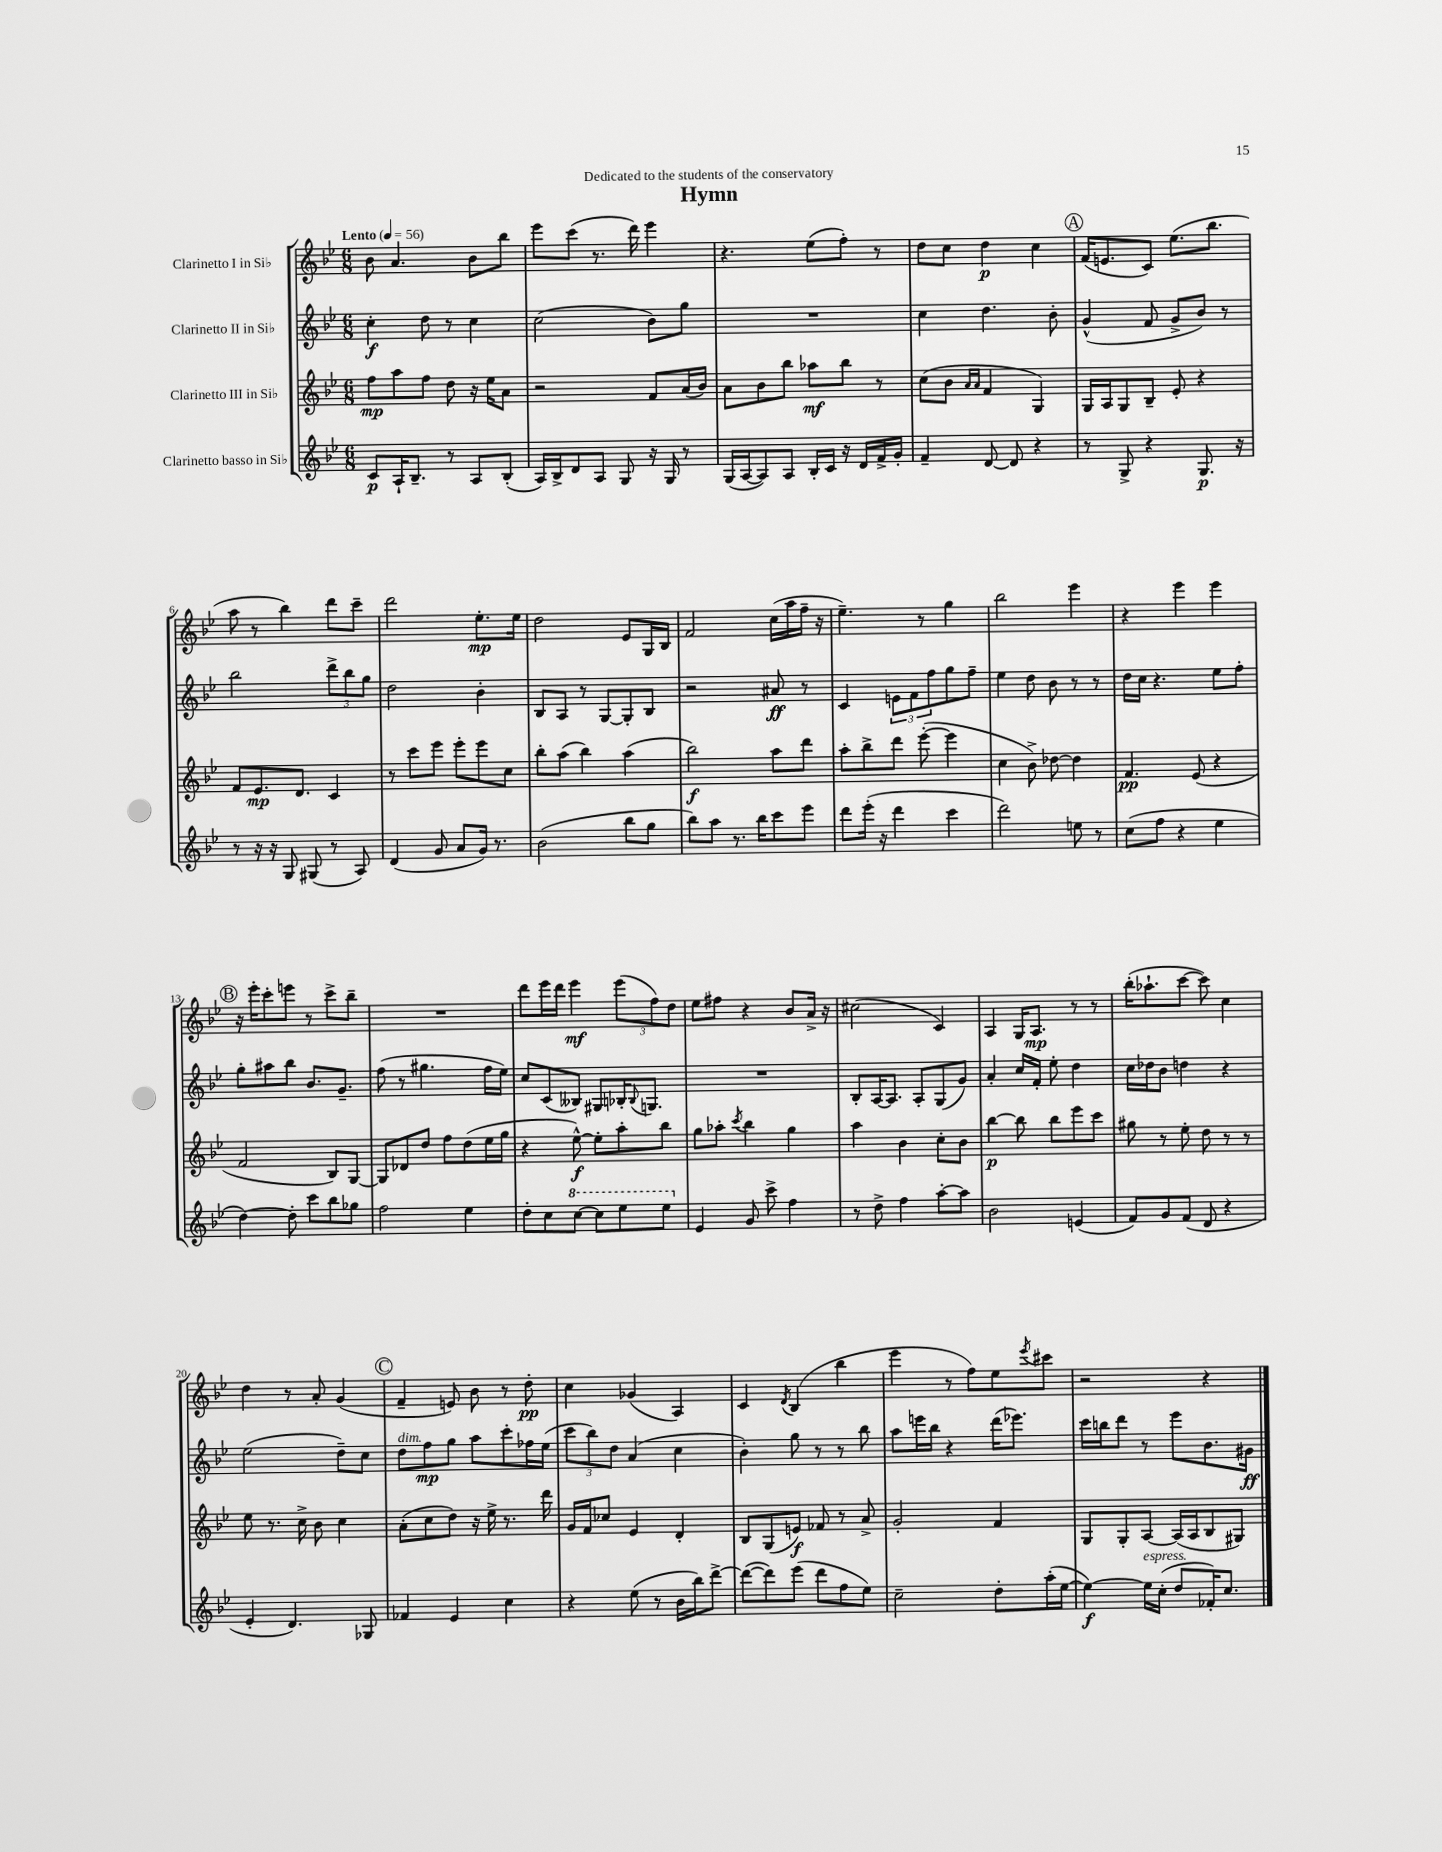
\header { title = "Hymn" dedication = "Dedicated to the students of the conservatory" }
<<
\new StaffGroup <<
\new Staff = "s0" \with { instrumentName = "Clarinetto I in Sib" } {
    \clef treble \key bes \major \numericTimeSignature \time 6/8 \tempo "Lento" 4 = 56
    bes'8 a'4. bes'8 bes''8 |
    ees'''8 c'''8( r8. d'''16) ees'''4 |
    r4. ees''8( f''8-.) r8 |
    d''8 c''8 d''4\p c''4 |
    \mark \markup { \circle "A" } f'16( e'8. c'8) ees''8.( bes''8. |
    a''8 r8 bes''4) d'''8 c'''8-- |
    d'''2 ees''8.-.\mp ees''16 |
    d''2 ees'8 g16 bes16 |
    f'2 c''16( a''16 f''16-- r16 |
    ees''4.--) r8 g''4 |
    bes''2 ees'''4 |
    r4 ees'''4 ees'''4 |
    \mark \markup { \circle "B" } r16 ees'''16-. c'''8-. e'''8 r8 c'''8-> bes''8-- |
    R2. |
    d'''8 ees'''16 d'''16 ees'''4\mf \tuplet 3/2 { ees'''8( f''8) d''8 } |
    ees''8 fis''8 r4 bes'8 a'16-> r16 |
    cis''2( c'4) |
    a4 g16 a8.\mp r8 r8 |
    bes''16-.( aes''8.-! c'''8~ c'''8) c''4 |
    d''4 r8 a'8-. g'4( |
    \mark \markup { \circle "C" } f'4-- e'8) bes'8 r8 d''8-.\pp |
    c''4 ges'4( a4) |
    c'4 \acciaccatura { d'8 } bes4( bes''4 |
    ees'''4 r8 f''8) ees''8 \acciaccatura { ees'''8 } cis'''8 |
    r2 r4 \bar "|." |
}
\new Staff = "s1" \with { instrumentName = "Clarinetto II in Sib" } {
    \clef treble \key bes \major \numericTimeSignature \time 6/8
    c''4-.\f d''8 r8 c''4 |
    c''2( bes'8) g''8 |
    R2. |
    c''4 d''4. bes'8-. |
    \mark \markup { \circle "A" } g'4-^( f'8 g'8-> bes'8) r8 |
    bes''2 \tuplet 3/2 { d'''8-> bes''8 g''8 } |
    d''2 bes'4-. |
    bes8 a8 r8 g8~ g8-. bes8 |
    r2 ais'8\ff r8 |
    c'4 \tuplet 3/2 { e'8 f'8 f''8 } g''8 f''8-- |
    ees''4 d''8 bes'8 r8 r8 |
    d''16 c''16 r4. ees''8 f''8-. |
    \mark \markup { \circle "B" } g''8-. ais''8 bes''8 bes'8. g'8.-- |
    f''8( r8 gis''4. f''16 ees''16) |
    c''8 c'8( beses8) gis8 bes16-. \appoggiatura { bes8 } g8. |
    R2. |
    bes8-. a16~ a8. a8-. g8( g'8) |
    a'4-. c''16 f'16-. ees''8-. d''4 |
    c''16 des''16 bes'8 d''4 r4 |
    ees''2( d''8--) c''8 |
    \mark \markup { \circle "C" } d''8^\markup { \italic "dim." } f''8\mp g''8 a''8 c'''8-. fes''16 ees''16( |
    \tuplet 3/2 { c'''8 bes''8) d''8 } a'4( c''4 |
    bes'4-.) g''8 r8 r8 bes''8 |
    a''8 e'''16 bes''16 r4 d'''16( ees'''8.) |
    c'''16 b''16 d'''8 r8 ees'''8 bes'8. gis'16\ff \bar "|." |
}
\new Staff = "s2" \with { instrumentName = "Clarinetto III in Sib" } {
    \clef treble \key bes \major \numericTimeSignature \time 6/8
    f''8\mp a''8 f''8 d''8 r16 ees''16 a'8 |
    r2 f'8 a'16( bes'16) |
    a'8 bes'8 bes''8 aes''8\mf bes''8 r8 |
    c''8( bes'8 \grace { a'16 a'16 } f'4 g4) |
    \mark \markup { \circle "A" } g16 a16 g8 bes8-- ees'8-. r4 |
    f'8 ees'8.\mp d'8. c'4 |
    r8 c'''8 ees'''8 ees'''8-. ees'''8 c''8 |
    bes''8-. a''8( bes''4) a''4( |
    bes''2\f) a''8 d'''8 |
    a''8-. bes''8-> d'''8 ees'''8~-.( ees'''4 |
    c''4 bes'8->) des''8~ des''4 |
    f'4.\pp ees'8( r4 |
    \mark \markup { \circle "B" } f'2 bes8) g8~ |
    g8 des'8 d''8 f''8 d''8( ees''16 g''16 |
    r4 ees''8~-^\f) ees''8-. a''8-. bes''8 |
    g''8 aes''8-. \acciaccatura { c'''8 } bes''4 g''4 |
    a''4 bes'4 c''8-. bes'8 |
    bes''4~\p bes''8 bes''8 ees'''8 c'''8 |
    gis''8 r8 ees''8-. d''8 r8 r8 |
    ees''8 r8. c''16-> bes'8 c''4 |
    \mark \markup { \circle "C" } a'8-.( c''8 d''8) r16 ees''16-> r8. d'''16 |
    g'16 f'16 ces''8 ees'4 d'4-. |
    bes8 g8( e'8\f) fes'8 r8 a'8-> |
    g'2-. f'4 |
    g8 g8-. a8~ a16( a16 bes8 gis8) \bar "|." |
}
\new Staff = "s3" \with { instrumentName = "Clarinetto basso in Sib" } {
    \clef treble \key bes \major \numericTimeSignature \time 6/8
    c'8\p a16-! bes8.-- r8 a8 bes8-.( |
    a16) bes16-> d'8 a8 g8 r16 g16 r8 |
    g16( a16~ a8) a8 bes16-. c'16 r16 d'16 f'16-> g'16-. |
    f'4-- d'8~ d'8 r4 |
    \mark \markup { \circle "A" } r8 g8-> r4 g8.\p r16 |
    r8 r16 r16 g8 gis8( r8 a8) |
    d'4( g'8 a'8 g'16) r8. |
    bes'2( bes''8 g''8 |
    bes''8) a''8 r8. bes''16 c'''8 ees'''8 |
    d'''8 ees'''16-.( r16 d'''4 c'''4 |
    d'''2) e''8 r8 |
    c''8( f''8 r4 ees''4 |
    \mark \markup { \circle "B" } d''4~) d''8-. c'''8 bes''8 ges''8 |
    f''2 ees''4 |
    d''8-. c''8 \ottava #1 c'''8~ c'''8 ees'''8 ees'''8 \ottava #0 |
    ees'4 g'8 c'''8-> f''4 |
    r8 d''8-> f''4 a''8~-. a''8 |
    bes'2 e'4( |
    f'8) g'8 f'8( d'8 r4 |
    ees'4-. d'4.) ges8 |
    \mark \markup { \circle "C" } fes'4 ees'4 c''4 |
    r4 ees''8( r8 bes'16 bes''16) d'''8~-> |
    d'''8~( d'''8) ees'''8( d'''8 f''8 ees''8) |
    c''2-- d''8-. a''16-.( ees''16~ |
    ees''4~\f) ees''16^\markup { \italic "espress." } c''16-.( d''8 fes'16-.) c''8. \bar "|." |
}
>>
>>
